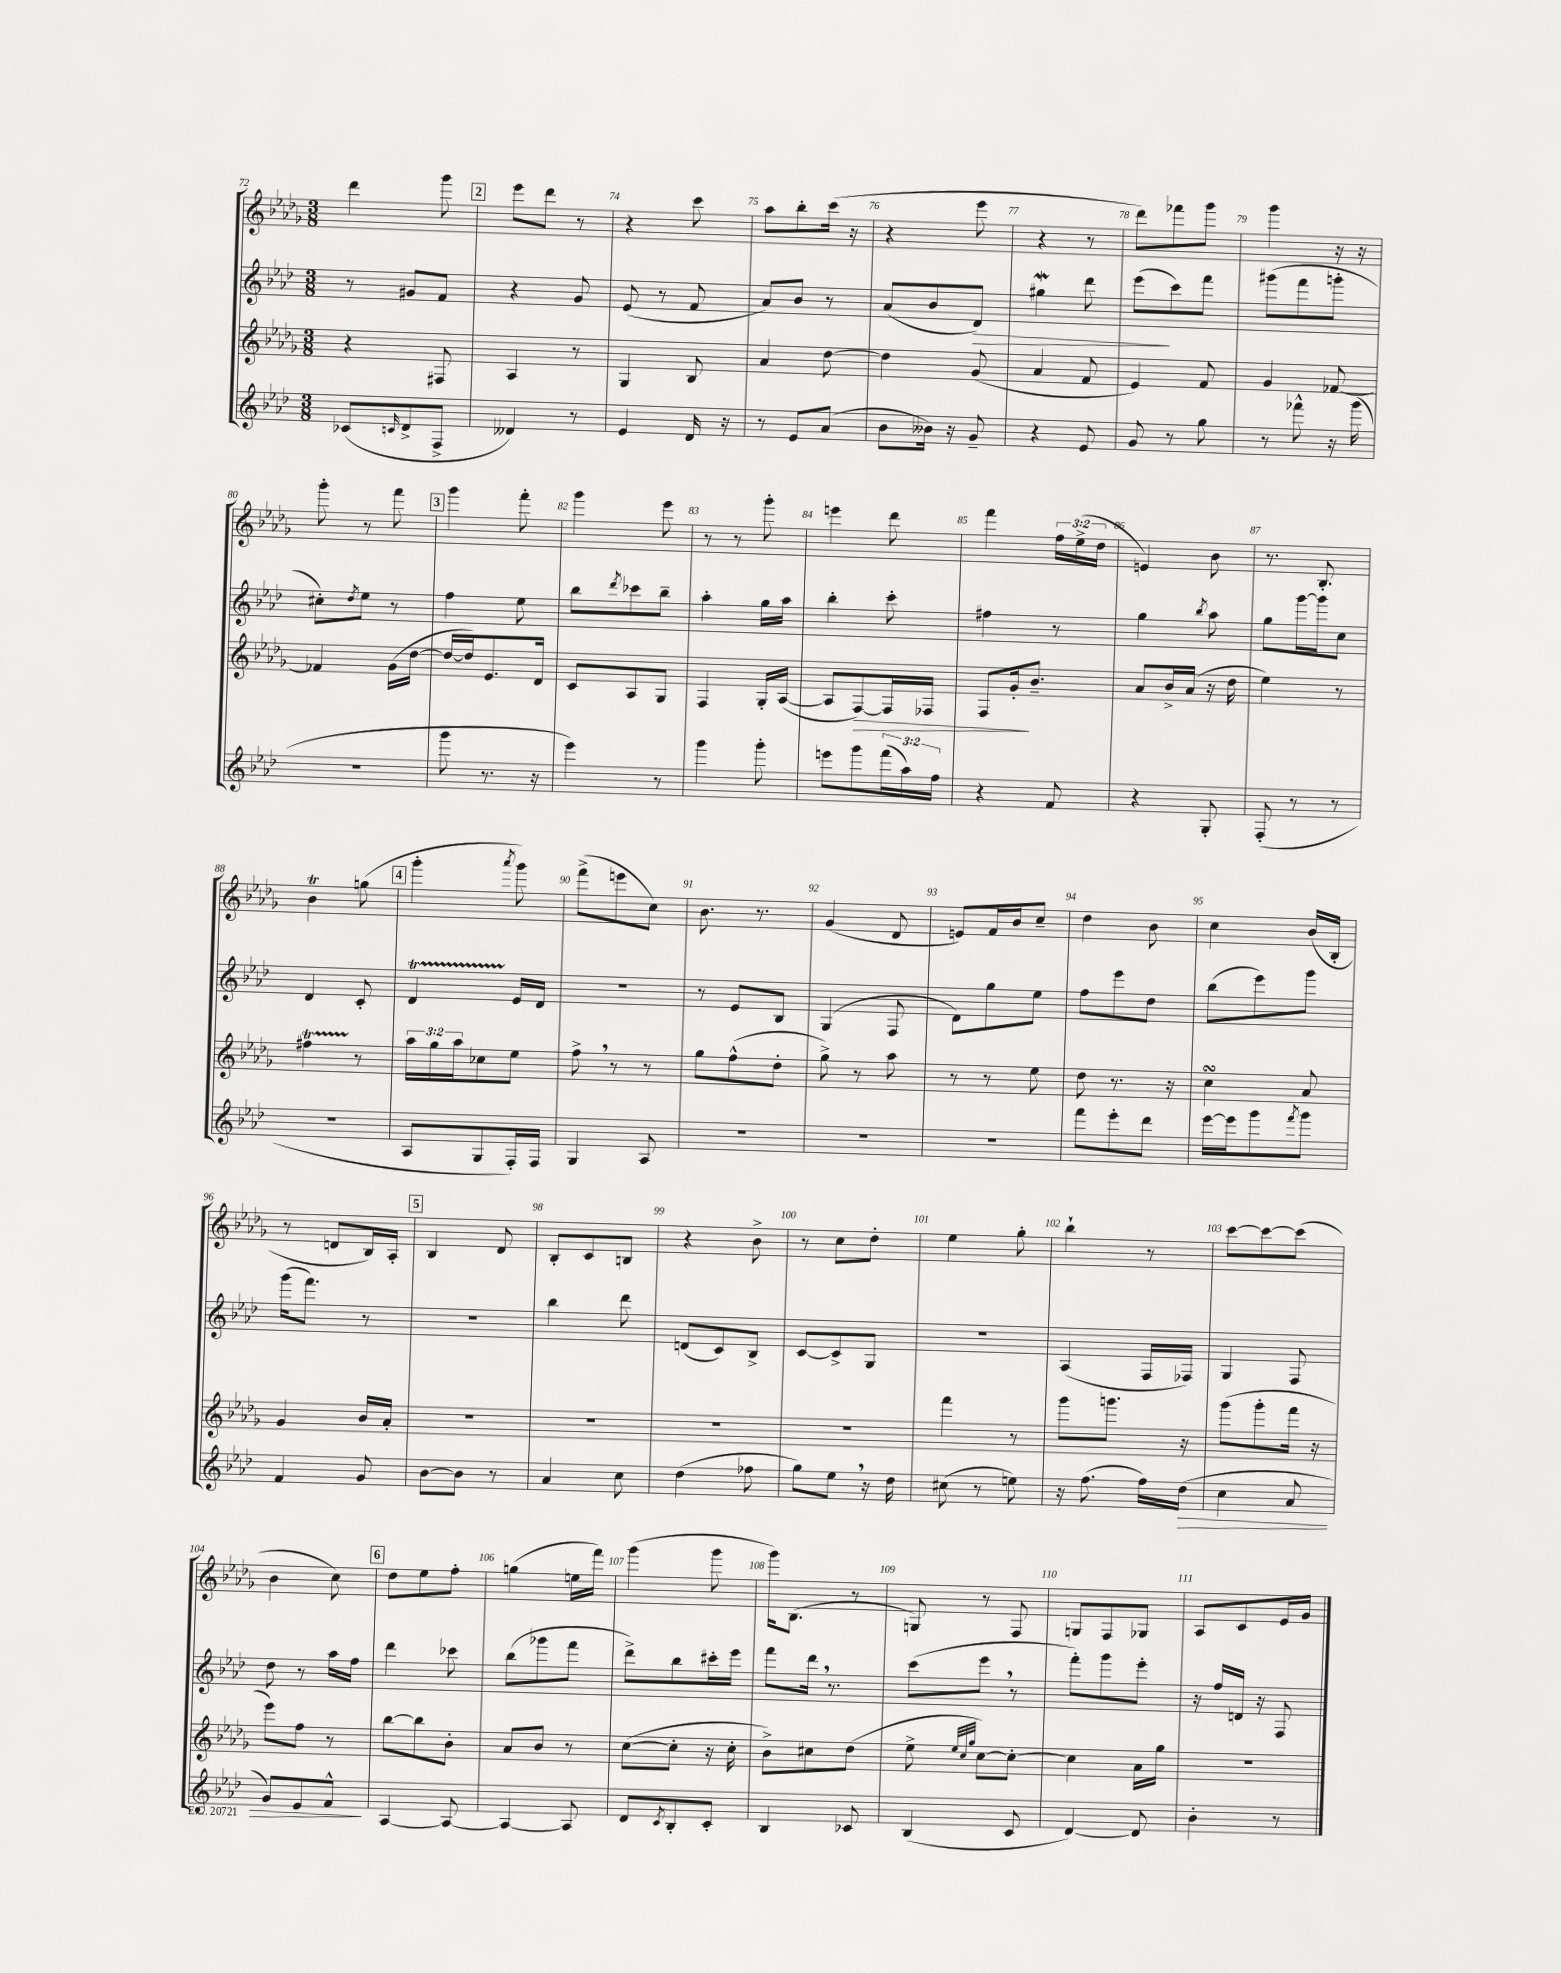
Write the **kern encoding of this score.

**kern	**dynam	**kern	**dynam	**kern	**dynam	**kern
*part4	*part4	*part3	*part3	*part2	*part2	*part1
*staff4	*staff4	*staff3	*staff3	*staff2	*staff2	*staff1
*clefG2	*	*clefG2	*	*clefG2	*	*clefG2
*k[b-e-a-d-]	*	*k[b-e-a-d-g-]	*	*k[b-e-a-d-]	*	*k[b-e-a-d-g-]
*M3/8	*	*M3/8	*	*M3/8	*	*M3/8
=72	=72	=72	=72	=72	=72	=72
(8c-X/L	.	4r	.	8r	.	4ddd-\
16qqcn/	.	.	.	.	.	.
8d-^/	.	.	.	8g#X/L	.	.
8F^/J	.	8F#X/	.	8f/J	.	8ggg-\
!!LO:REH:place=s1:t=2
=73	=73	=73	=73	=73	=73	=73
4d--X/)	.	4A-/	.	4r	.	8eee-\L
.	.	.	.	.	.	8ddd-\J
8r	.	8r	.	8g/	.	8r
=74	=74	=74	=74	=74	=74	=74
4e-/	.	4G-/	.	(8e-/	.	4r
.	.	.	.	8r	.	.
16d-/	.	8B-/	.	8f/	.	8ccc\
16r	.	.	.	.	.	.
=75	=75	=75	=75	=75	=75	=75
8r	.	4a-/	.	8a-/L)	.	8aa-\L
8e-/L	.	.	.	8b-/J	.	8bb-'\
(8a-/J	.	[8dd-\	.	8r	.	(16ccc\Jk
.	.	.	.	.	.	16r
=76	=76	=76	=76	=76	=76	=76
8b-\L	.	4dd-\]	.	(8a-/L	.	4r
16b--X\Jk)	.	.	.	8b-/	.	.
16r	.	.	.	.	.	.
!	!	!	!	!	!LO:HP:b	!
8g~/	.	(8g-/	.	8d-/J)	>	8eee-\
=77	=77	=77	=77	=77	=77	=77
4r	.	4a-/	.	4gg#XW\	.	4r
8e-/	.	8f/	.	8ddd-\	.	8r
=78	=78	=78	=78	=78	=78	=78
8g/	.	4e-/)	.	(8eee-\L	.	8ddd-\L)
8r	.	.	.	8ccc\)	]	8fff-X\
8gg\	.	8f/	.	8fff\J	.	8ggg-\J
=79	=79	=79	=79	=79	=79	=79
8r	.	4g-/	.	(8ggg#X\L	.	4ggg-\
8fff-X^^\	.	.	.	8fff\	.	.
16r	.	[8f-X/	.	8gggn'\J	.	16r
(16ggg\	.	.	.	.	.	16r
!!LO:LB:g=z
=80	=80	=80	=80	=80	=80	=80
4.r	.	4f-X/]	.	8cc#X'\L)	.	8ggg-'\
.	.	.	.	8qdd-/	.	.
.	.	.	.	8ee-\J	.	8r
.	.	(16g-\LL	.	8r	.	8fff\
.	.	[16dd-\JJ	.	.	.	.
!!LO:REH:place=s1:t=3
=81	=81	=81	=81	=81	=81	=81
8ggg\	.	16dd-/LL_	.	4ff\	.	4ggg-\
.	.	16dd-/J])	.	.	.	.
8.r	.	8.e-/	.	.	.	.
.	.	.	.	8ee-\	.	8fff'\
16r	.	16d-/Jk	.	.	.	.
=82	=82	=82	=82	=82	=82	=82
4eee-\)	.	8c/L	.	8bb-\L	.	4ggg-\
.	.	.	.	8qddd-/	.	.
.	.	8A-/	.	8ccc-X\	.	.
8r	.	8G-/J	.	8bb-~\J	.	8eee-\
=83	=83	=83	=83	=83	=83	=83
4ggg\	.	4F/	.	4aa-'\	.	8r
.	.	.	.	.	.	8r
8ggg'\	.	16G-'/LL	.	16gg\LL	.	8ggg-'\
.	.	([16A-/JJ	.	16aa-\JJ	.	.
=84	=84	=84	=84	=84	=84	=84
8eeen\L	.	8A-/L]	.	4bb-'\	.	4eeen\
!	!	!	!LO:HP:b	!	!	!
8ggg\	.	[8F/)	>	.	.	.
(24fff\L	.	16F/L]	.	8ccc'\	.	8ddd-\
24aa-\)	.	.	.	.	.	.
.	.	16F-X/JJ	.	.	.	.
24ff\JJ	.	.	.	.	.	.
=85	=85	=85	=85	=85	=85	=85
4r	.	8F/L	.	4ff#X\	.	4fff\
.	.	16g-'/k	.	.	.	.
.	.	8.b-~/J	]	.	.	.
8f/	.	.	.	8r	.	24ff\LL
.	.	.	.	.	.	(24ee-^\
.	.	.	.	.	.	24dd-\JJ
=86	=86	=86	=86	=86	=86	=86
4r	.	8a-/L	.	4gg\	.	4en/)
.	.	16b-^/L	.	.	.	.
.	.	(16a-/JJ	.	.	.	.
.	.	.	.	8qbb-/	.	.
8G'/	.	16r	.	8aa-\	.	8b-\
.	.	16dd-\	.	.	.	.
=87	=87	=87	=87	=87	=87	=87
(8F'/	.	4ee-\)	.	8gg\L	.	8.r
8r	.	.	.	[16ggg\L	.	.
.	.	.	.	16ggg\J]	.	8.B-'/
8r	.	8r	.	8cc\J	.	.
!!LO:LB:g=z
=88	=88	=88	=88	=88	=88	=88
4.r	.	4ff#Xt\	.	4d-/	.	4b-T\
.	.	8r	.	8c'/	.	(8ggn\
!!LO:REH:place=s1:t=4
=89	=89	=89	=89	=89	=89	=89
8A-/L	.	24aa-\LL	.	4d-T/	.	4ggg-'\
.	.	24gg-\	.	.	.	.
.	.	24aa-\J	.	.	.	.
8G/	.	8cc-X\	.	.	.	.
.	.	.	.	.	.	8qaaa-/
16F'/L)	.	8ee-\J	.	16e-/LL	.	8ggg-\)
16F/JJ	.	.	.	16d-/JJ	.	.
=90	=90	=90	=90	=90	=90	=90
4G/	.	8ff^,\	.	4.r	.	(8fff^\L
.	.	8r	.	.	.	8eeen\
8A-/	.	8r	.	.	.	8cc\J)
=91	=91	=91	=91	=91	=91	=91
4.r	.	8gg-\L	.	8r	.	8.b-\
.	.	(8ff^^\	.	8e-/L	.	.
.	.	.	.	.	.	8.r
.	.	8dd-'\J	.	8B-/J	.	.
=92	=92	=92	=92	=92	=92	=92
4.r	.	8gg-^\)	.	(4G/	.	(4g-/
.	.	8r	.	.	.	.
.	.	8aa-\	.	8F/	.	8d-/
=93	=93	=93	=93	=93	=93	=93
4.r	.	8r	.	8d-\L)	.	8en/L)
.	.	8r	.	8gg\	.	16f/L
.	.	.	.	.	.	16b-/J
.	.	8ee-\	.	8ee-\J	.	8cc~/J
=94	=94	=94	=94	=94	=94	=94
8fff\L	.	8dd-\	.	8ff\L	.	4dd-\
8eee-'\	.	8.r	.	8eee-\	.	.
8ddd-\J	.	.	.	8dd-\J	.	8b-\
.	.	16r	.	.	.	.
=95	=95	=95	=95	=95	=95	=95
[16eee-\LL	.	4ccsSsS\	.	(8bb-\L	.	4cc\
16eee-\J]	.	.	.	.	.	.
8ggg\	.	.	.	8eee-\)	.	.
8qfff/	.	.	.	.	.	.
8ggg\J	.	8a-/	.	8ggg\J	.	(16b-/LL
.	.	.	.	.	.	16B-'/JJ
!!LO:LB:g=z
=96	=96	=96	=96	=96	=96	=96
4f/	.	4g-/	.	(16ggg\KL	.	8r
.	.	.	.	8.fff\J)	.	.
.	.	.	.	.	.	8dn/L
8g/	.	16b-/LL	.	8r	.	16B-/L)
.	.	16a-'/JJ	.	.	.	16A-'/JJ
!!LO:REH:place=s1:t=5
=97	=97	=97	=97	=97	=97	=97
[8b-\L	.	4.r	.	4.r	.	4B-/
8b-\J]	.	.	.	.	.	.
8r	.	.	.	.	.	8d-/
=98	=98	=98	=98	=98	=98	=98
4a-/	.	4.r	.	4bb-\	.	8B-'/L
.	.	.	.	.	.	8c/
8cc\	.	.	.	8ddd-\	.	8Bn/J
=99	=99	=99	=99	=99	=99	=99
(4dd-\	.	4.r	.	(8dn/L	.	4r
.	.	.	.	8c/)	.	.
8ff-X\	.	.	.	8B-^/J	.	8b-^\
=100	=100	=100	=100	=100	=100	=100
8gg\L)	.	4.r	.	[8c/L	.	8r
8ee-,\J	.	.	.	8c^/]	.	8cc\L
16r	.	.	.	8G/J	.	8dd-'\J
16dd-\	.	.	.	.	.	.
=101	=101	=101	=101	=101	=101	=101
(8cc#X\	.	4fff\	.	4.r	.	4ee-\
8r	.	.	.	.	.	.
8een\)	.	8r	.	.	.	8gg-'\
=102	=102	=102	=102	=102	=102	=102
16r	.	8ggg-\L	.	(4A-/	.	4bb-`\
(8.ff\	.	.	.	.	.	.
.	.	8.gggn\J	.	.	.	.
16ff\LL)	.	.	.	16F/LL	.	8r
!	!LO:HP:b	!	!	!	!	!
(16dd-\JJ	>	16r	.	16F-X/JJ)	.	.
=103	=103	=103	=103	=103	=103	=103
4cc\	.	(8ggg-\L	.	4G/	.	[8ccc\L
.	.	8ggg-'\	.	.	.	8ccc\_
8a-/	.	16fff\Jk	.	8F/	.	(8ccc\J]
.	.	16r	.	.	.	.
!!LO:LB:g=z
=104	=104	=104	=104	=104	=104	=104
8g/L)	.	8eee-\L)	.	8dd-\	.	4b-\
8e-/	.	8ff\J	.	8r	.	.
8f^^/J	.	8r	.	16aa-\LL	.	8cc\)
.	.	.	.	16ff\JJ	.	.
.	]	.	.	.	.	.
!!LO:REH:place=s1:t=6
=105	=105	=105	=105	=105	=105	=105
[4A-/	.	[8bb-\L	.	4ddd-\	.	8dd-\L
.	.	8bb-\]	.	.	.	8ee-\
8A-/_	.	8b-'\J	.	8ccc-X\	.	8ff'\J
=106	=106	=106	=106	=106	=106	=106
4A-/_	.	8a-/L	.	(8bb-\L	.	(4ggn\
.	.	8b-/J	.	8ggg-X\	.	.
8A-/]	.	8r	.	8fff\J	.	16een\LL
.	.	.	.	.	.	16fff\JJ)
=107	=107	=107	=107	=107	=107	=107
8d-/L	.	([8cc\L	.	8ddd-^\L)	.	(4ggg-\
8qc/	.	.	.	.	.	.
8B-'/	.	8cc'\J]	.	8bb-\	.	.
8c'/J	.	16r	.	16ccc#X'\L	.	8ggg-\
.	.	16cc'\	.	16eee-\JJ	.	.
=108	=108	=108	=108	=108	=108	=108
4B-/	.	8b-^\L)	.	8fff\L	.	16ggg-\KL)
.	.	.	.	.	.	(8.B-\J
.	.	8cc#X\	.	16ddd-,\Jk	.	.
.	.	.	.	8.r	.	.
8c-X/	.	(8dd-\J	.	.	.	8r
=109	=109	=109	=109	=109	=109	=109
(4B-/	.	8ee-^\	.	(8ccc\L	.	8Gn/)
.	.	32qqee-/LLL	.	.	.	.
.	.	32qqcc/	.	.	.	.
.	.	32qqgg-/JJJ	.	.	.	.
.	.	[8cc\L)	.	8eee-,\J	.	8r
8c/	.	8cc'\J_	.	8r	.	8F/
=110	=110	=110	=110	=110	=110	=110
[4d-/)	.	4cc\]	.	8fff'\L)	.	8Gn/L
.	.	.	.	8ggg\	.	8F/
8d-/]	.	16a-\LL	.	8eee-'\J	.	8G-X/J
.	.	16gg-\JJ	.	.	.	.
=111	=111	=111	=111	=111	=111	=111
4b-'\	.	4.r	.	16r	.	8A-/L
.	.	.	.	16ff/LL	.	.
.	.	.	.	16dn/JJ	.	8c/
.	.	.	.	16r	.	.
8r	.	.	.	8F/	.	16e-/L
.	.	.	.	.	.	16g-/JJ
==	==	==	==	==	==	==
*-	*-	*-	*-	*-	*-	*-
